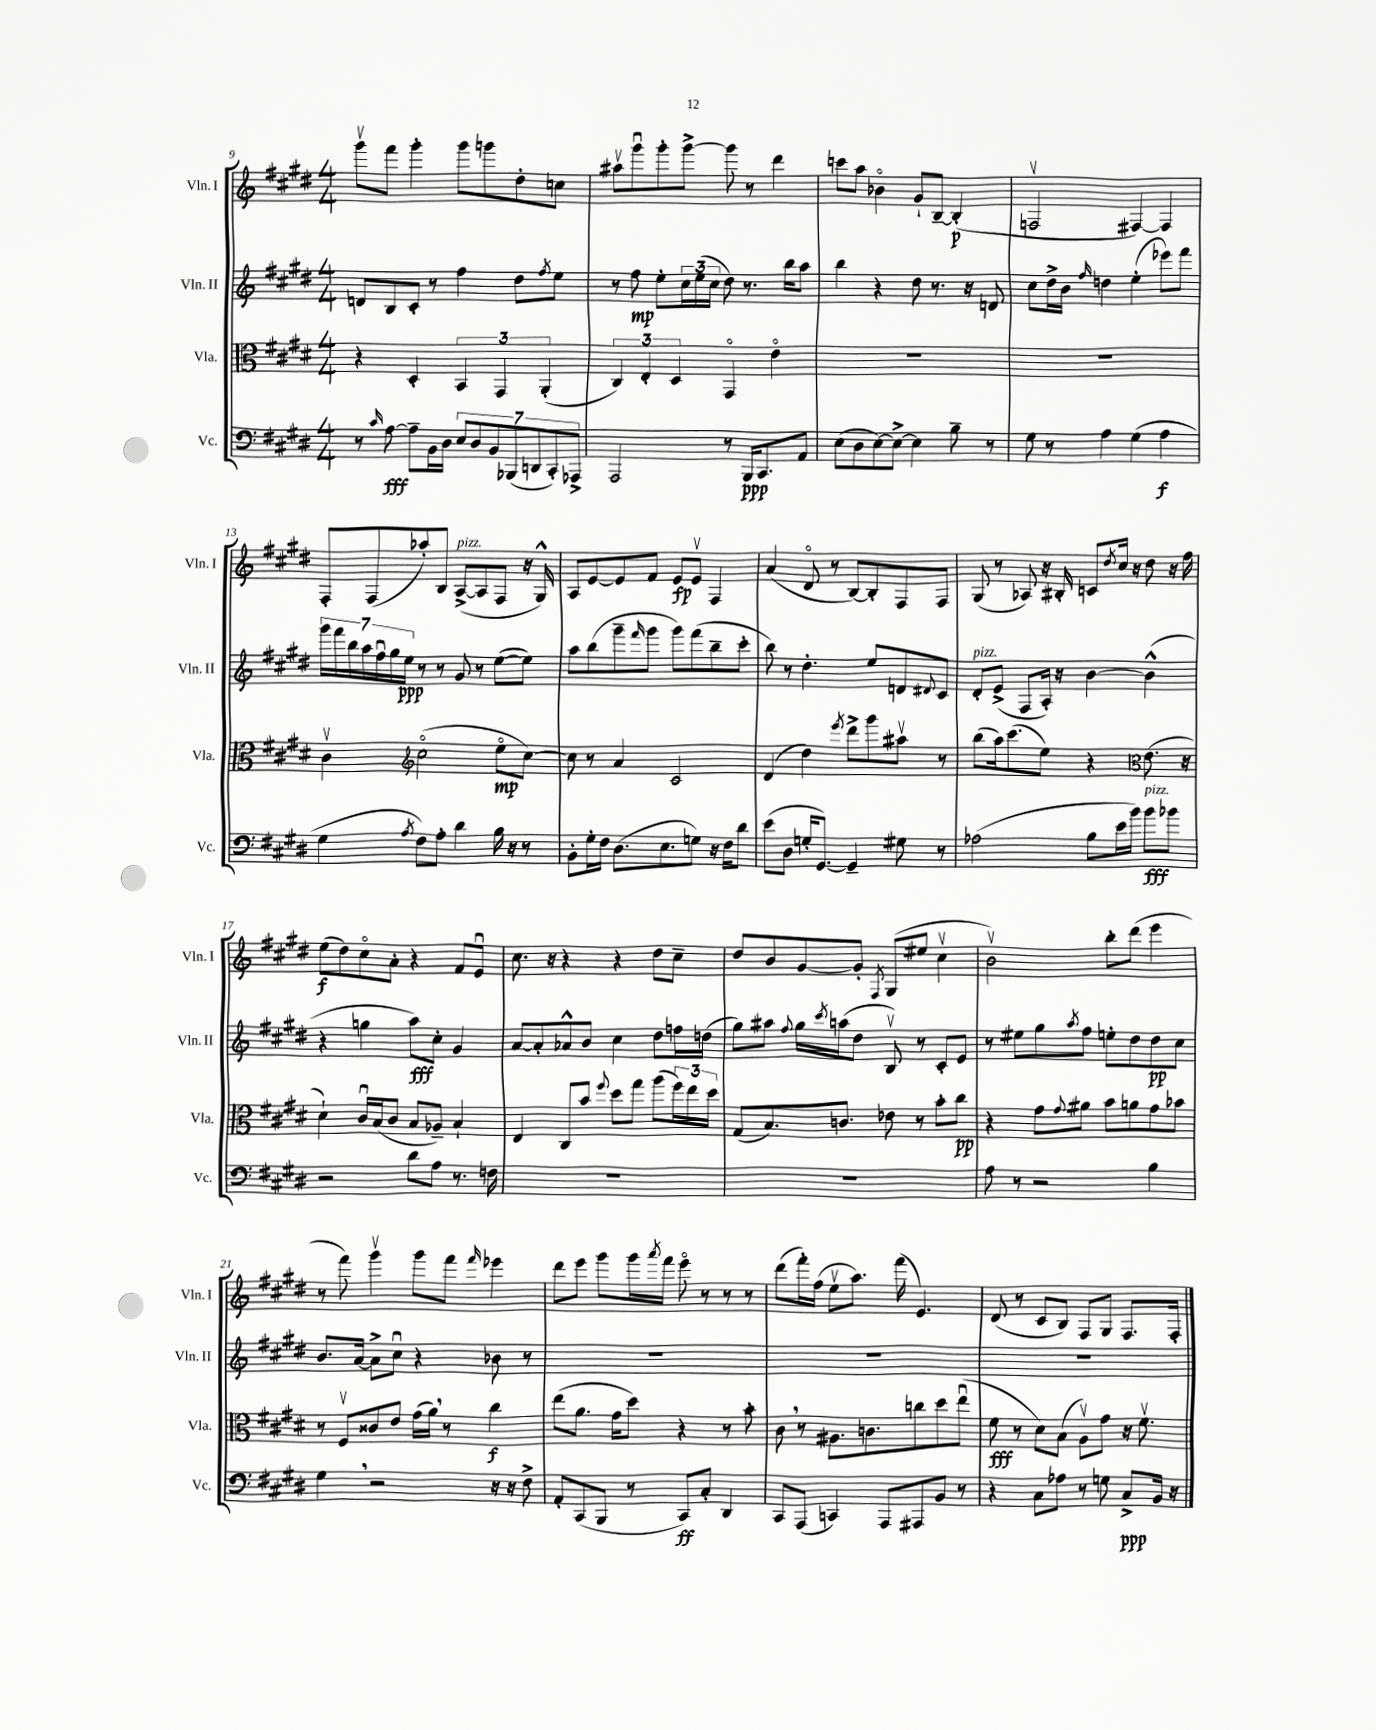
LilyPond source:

<<
\new StaffGroup <<
\new Staff = "s0" \with { instrumentName = "Vln. I" shortInstrumentName = "Vln. I" } {
    \clef treble \key e \major \numericTimeSignature \time 4/4
    gis'''8\upbow fis'''8 gis'''4-. gis'''8 g'''8 dis''8-. c''8 |
    ais''8\upbow gis'''8\downbow gis'''8-. gis'''8~-> gis'''8 r8 dis'''4 |
    c'''8 a''8 bes'4\flageolet gis'8-! b8~-- b4-.\p( |
    f2\upbow fis4~) fis4 |
    fis8-. fis8( aes''8-.) b8 a8~->^\markup { \italic "pizz." }( a8 fis8 r16 gis16-^) |
    a8 e'8~ e'8 fis'8 e'8\fp e'8\upbow fis4 |
    a'4( dis'8\flageolet r8 b8~) b8-. fis8 fis8 |
    gis8( r8 aes8) r16 bis16-. c'8 \acciaccatura { dis''8 } cis''16 r16 dis''8 r16 fis''16 |
    e''8\f( dis''8) cis''8\flageolet a'8-. r4 fis'8 e'8\downbow |
    cis''8. r16 r4 r4 dis''8 cis''8-- |
    dis''8 b'8 gis'8~ gis'8-. \acciaccatura { fis8 } gis8( eis''8 cis''4\upbow |
    b'2\upbow) b''8-. dis'''8( e'''4 |
    r8 fis'''8) gis'''4\upbow gis'''8 fis'''8 \grace { fis'''16 } ees'''4 |
    dis'''8 e'''8 gis'''8 gis'''16 \acciaccatura { a'''8 } fis'''16 e'''8\flageolet r8 r8 r8 |
    dis'''8( fis'''16-.) fis''16( e''8\upbow a''8.) fis'''16( e'4.) |
    dis'8( r8 cis'8 b8) fis8 gis8 fis8. fis16-. \bar "|." |
}
\new Staff = "s1" \with { instrumentName = "Vln. II" shortInstrumentName = "Vln. II" } {
    \clef treble \key e \major \numericTimeSignature \time 4/4
    d'8 b8 cis'8-. r8 fis''4 dis''8 \acciaccatura { fis''8 } e''8 |
    r8 fis''8\mp e''8-. \tuplet 3/2 { cis''16 e''16( cis''16 } dis''8) r8. b''16 a''8 |
    b''4 r4 dis''8 r8. r16 d'8 |
    cis''8 dis''16-> b'16 \grace { fis''16 } d''4 e''4-.( ees'''8) fis'''8 |
    \tuplet 7/4 { gis'''16 fis'''16 b''16 a''16 fis''16\downbow gis''16 e''16\ppp } r8 r8 gis'8 r8 e''8~( e''8) |
    a''8 b''8( gis'''8-- \grace { fis'''16 } gis'''8 gis'''8) fis'''8( b''8-- cis'''8-. |
    b''8) r8 dis''4.-. e''8 d'8 \appoggiatura { dis'8 } cis'8 |
    dis'8-.^\markup { \italic "pizz." } e'8->( fis8 a16-.) r16 b'4~ b'4-^( |
    r4 g''4 a''8\fff) cis''8-. gis'4 |
    a'8~ a'8-. aes'8-^ b'8 cis''4 dis''8 f''16 d''16( |
    gis''8) ais''8 \appoggiatura { fis''8 } gis''16 \acciaccatura { cis'''8 } a''16( dis''8 b8\upbow) r8 cis'8-. e'8 |
    r8 eis''8 gis''8 \acciaccatura { a''8 } fis''8 e''8-. dis''8 dis''8\pp cis''8 |
    b'8. a'16~ a'8-> cis''8\downbow r4 bes'8 r8 |
    R1 |
    R1 |
    R1 \bar "|." |
}
\new Staff = "s2" \with { instrumentName = "Vla." shortInstrumentName = "Vla." } {
    \clef alto \key e \major \numericTimeSignature \time 4/4
    r4 dis4-. \tuplet 3/2 { b,4 gis,4 a,4-.( } |
    \tuplet 3/2 { cis4) e4-. dis4 } gis,4\flageolet e'4\flageolet |
    R1 |
    R1 |
    cis'4\upbow \clef treble cis''2\flageolet( e''8\flageolet\mp cis''8~) |
    cis''8 r8 a'4 cis'2 |
    dis'4( dis''4) \acciaccatura { e'''8 } dis'''8-> gis'''8 ais''8\upbow r8 |
    b''8( a''16) cis'''8.( e''8) r4 \clef alto e'8.( r16 |
    dis'4-!) cis'16\downbow b16( cis'8 b8 aes8--) b4-! |
    e4 cis8 b'8 \appoggiatura { fis''8 } dis''8 gis''8 a''8( \tuplet 3/2 { fis''16) e''16 dis''16 } |
    gis8( b8.) c'8. ees'8 r8 b'8-. cis''8\pp |
    r4 gis'8 \appoggiatura { gis'8 } ais'8 b'8 a'8 gis'8 bes'8 |
    r8 fis8\upbow cisis'8 e'8 gis'16( a'16) \breathe r8 cis''4\f |
    e''8( a'8. gis'16 dis''8) r4 r8 b'8-. |
    cis'8 \breathe r8 ais8. c'8. c''8 dis''8 e''8\downbow( |
    fis'8\fff r8 dis'8) b8( a8\upbow) gis'8 r16 fis'8.\upbow \bar "|." |
}
\new Staff = "s3" \with { instrumentName = "Vc." shortInstrumentName = "Vc." } {
    \clef bass \key e \major \numericTimeSignature \time 4/4
    r8 \grace { cis'16 } a8~\fff a8-- b,16 dis16 \tuplet 7/4 { e8 dis8 b,8 bes,,8( d,8 cis,8-.) aes,,8-> } |
    a,,2 r8 b,,16\ppp cis,8. a,8 |
    e8( dis8 e8~) e8~-> e4 b8-- r8 |
    gis8 r8 a4 gis4( a4\f |
    gis4 \acciaccatura { a8 } fis8) a8-. dis'4 b16 r16 r8 |
    b,8-. gis16-. fis16 dis8.( e8. g8) r16 fis16 dis'8 |
    e'8( dis8 g16-. gis,8.~) gis,4-- gis8 r8 |
    aes2( b8 e'16 b'16) b'8\fff^\markup { \italic "pizz." } bes'8 |
    r2 dis'8 a8 r8. f16 |
    R1 |
    R1 |
    a8 r8 r2 b4 |
    gis4 \breathe r2 r16 r16 fis8-> |
    a,8-. cis,8( b,,8 r8 cis,8\ff) cis8-. dis,4 |
    cis,8 a,,8( c,4) a,,8 ais,,8 b,8 r8 |
    r4 cis8 aes8 r8 g8 cis8->\ppp b,16 r16 \bar "|." |
}
>>
>>
\layout { \context { \Score currentBarNumber = #9 } }
